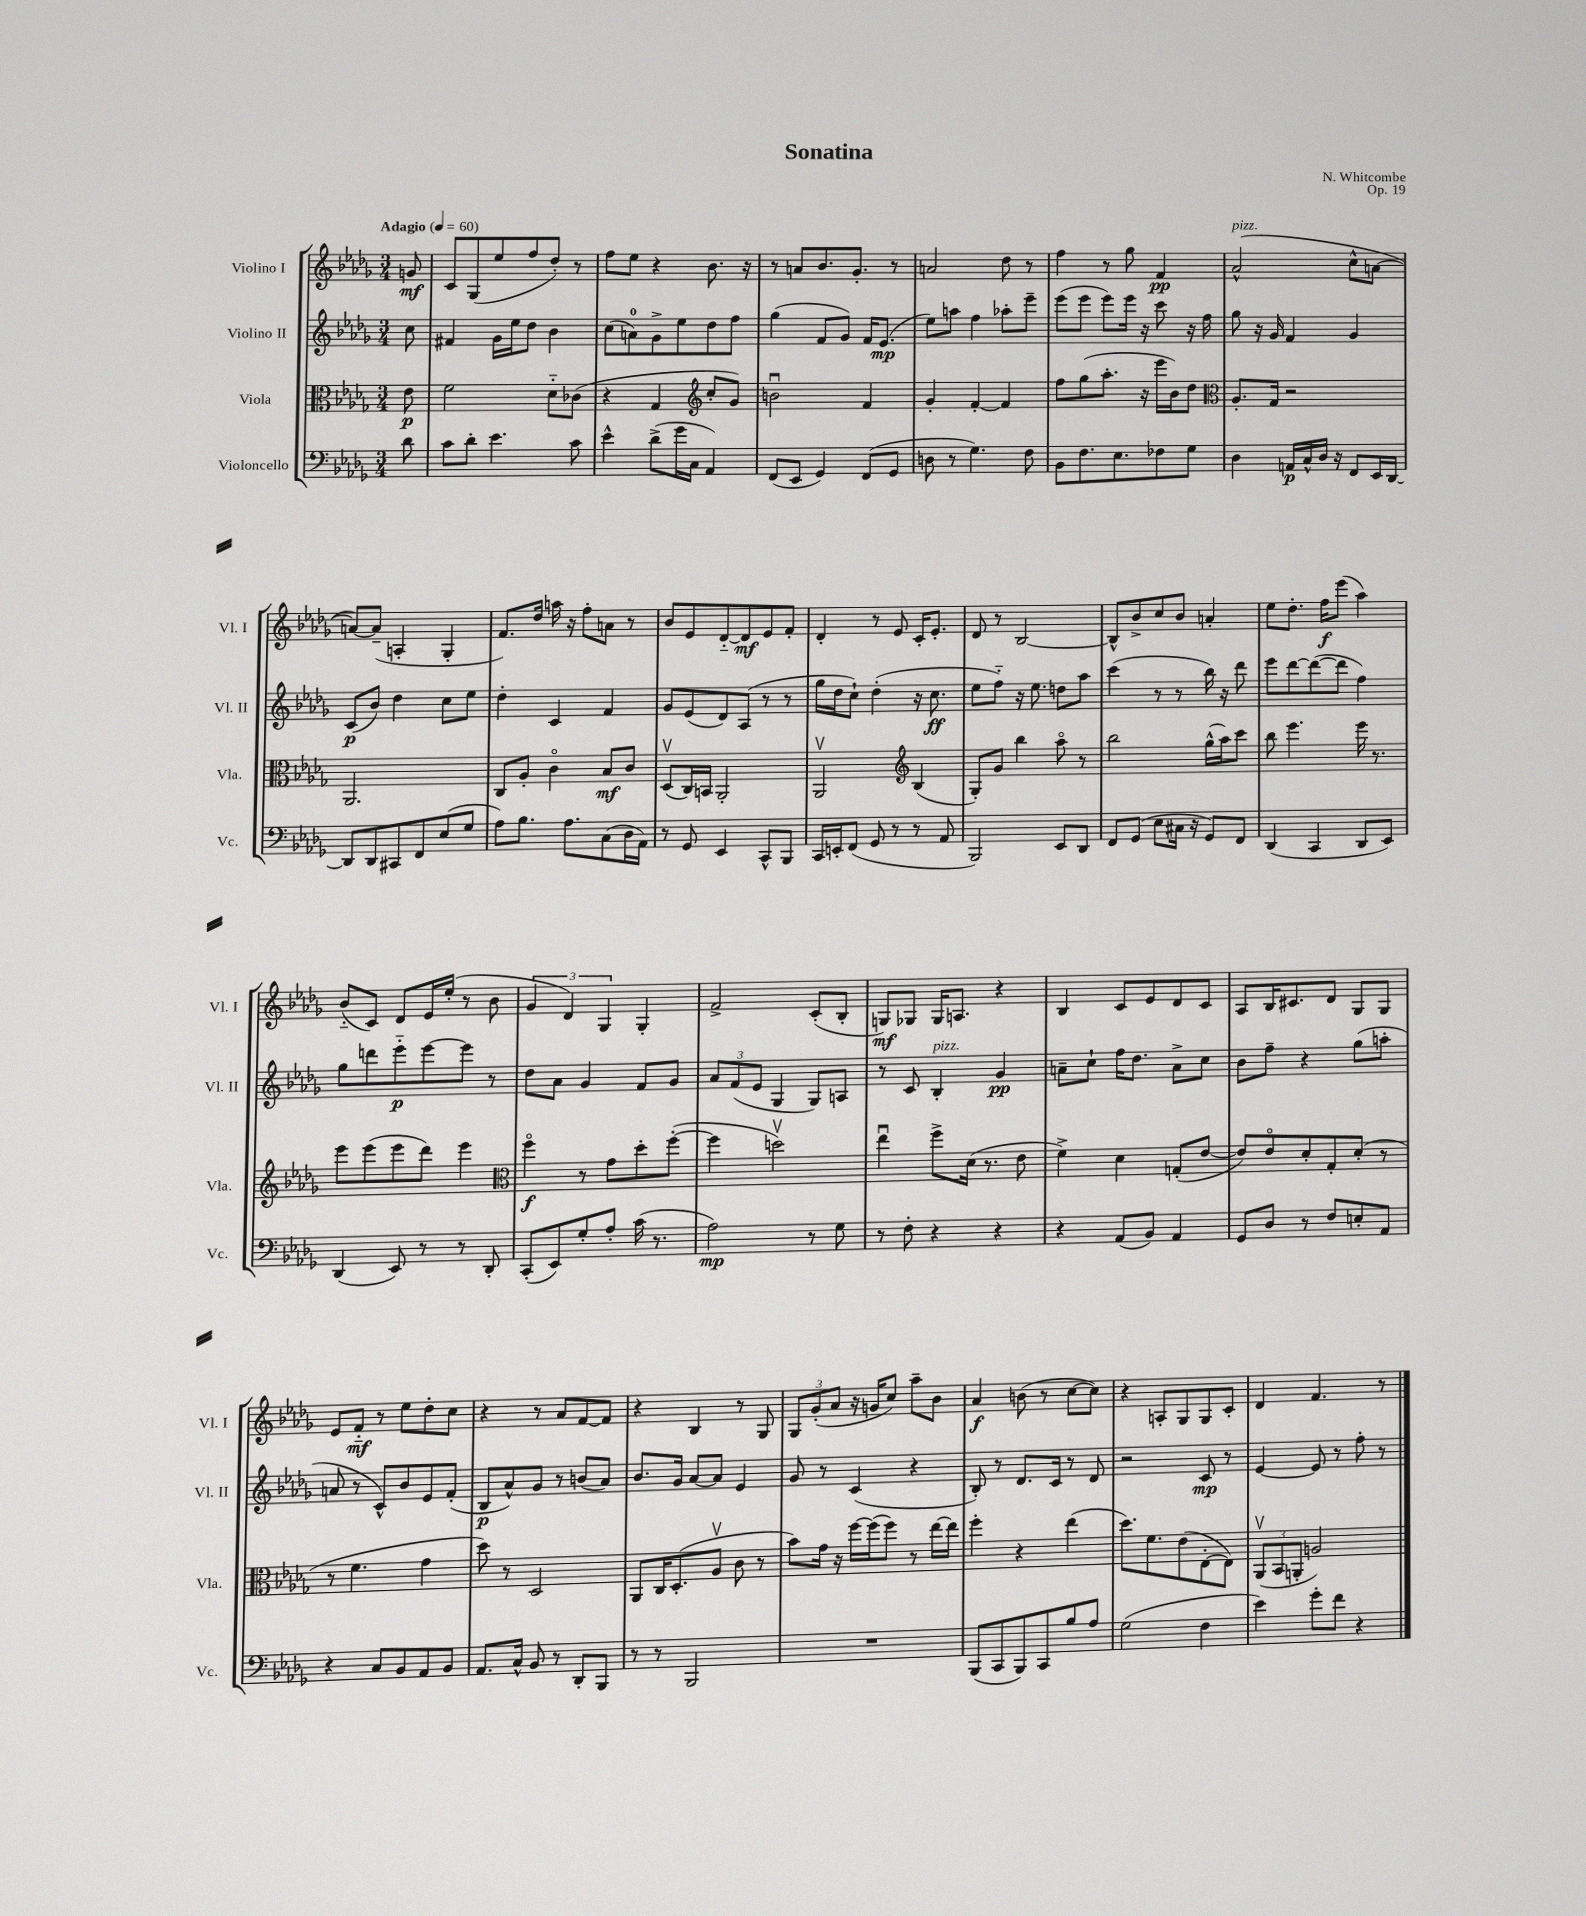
\header { title = "Sonatina" composer = "N. Whitcombe" opus = "Op. 19" }
<<
\new StaffGroup <<
\new Staff = "s0" \with { instrumentName = "Violino I" shortInstrumentName = "Vl. I" } {
    \clef treble \key des \major \numericTimeSignature \time 3/4 \partial 8 \tempo "Adagio" 4 = 60
    g'8\mf |
    c'8 ges8( ees''8 f''8 des''8-.) r8 |
    f''8 ees''8 r4 bes'8. r16 |
    r8 a'8 bes'8. ges'8.-. r8 |
    a'2 des''8 r8 |
    f''4 r8 ges''8 f'4\pp |
    aes'2-^^\markup { \italic "pizz." }( c''8-^ a'8~ |
    a'8~) a'8--( a4-. ges4-. |
    f'8.) des''16 a''16 r16 f''8-. a'8 r8 |
    bes'8 ees'8 des'8~-_ des'8\mf ees'8 f'8-. |
    des'4-. r8 ees'8 c'16-. ees'8.-. |
    des'8 r8 bes2~ |
    bes8-^ bes'8-> c''8 bes'8 a'4-. |
    ees''8 des''8.-. f''16\f ees'''8( aes''4) |
    bes'8-_( c'8) des'8 ees'16 ees''16-.( r8 bes'8 |
    \tuplet 3/2 { ges'4 des'4) ges4 } ges4-. |
    f'2-> c'8-.( bes8-. |
    g8\mf) ges8 ges16 a8. r4 |
    bes4 c'8 ees'8 des'8 c'8 |
    aes8 bes16 cis'8. des'8 ges8 ges8 |
    ees'8 f'8-_\mf r8 ees''8 des''8-. c''8 |
    r4 r8 aes'8 f'8~ f'8 |
    r4 bes4 r8 ges8 |
    \tuplet 3/2 { ges8 ges'8-.( aes'8 } r16 g'16 c''8) aes''8-- bes'8 |
    aes'4\f b'8( r8 c''8~ c''8) |
    r4 a8-. ges8 ges8 c'8-. |
    des'4 f'4. r8 \bar "|." |
}
\new Staff = "s1" \with { instrumentName = "Violino II" shortInstrumentName = "Vl. II" } {
    \clef treble \key des \major \numericTimeSignature \time 3/4 \partial 8
    c''8 |
    fis'4 ges'16 ees''16 des''8 bes'4 |
    c''8( a'8-0) ges'8-> ees''8 des''8 f''8 |
    ges''4( f'8 ges'8) f'16 ees'8.\mp( |
    ees''8) a''8 f''4 aes''8-. ees'''8-- |
    ees'''8( ees'''8 ees'''8) ees'''16 r16 c'''8 r16 f''16 |
    ges''8 r16 ges'16 f'4 ges'4 |
    c'8\p( bes'8) des''4 c''8 ees''8 |
    des''4-. c'4 f'4 |
    ges'8 ees'8( des'8) aes8( r8 r8 |
    ges''16 des''16 c''8-!) des''4-.( r16 c''8.\ff |
    ees''8 f''8-_) r16 ees''8. d''8 aes''8 |
    c'''4( r8 r8 bes''16) r16 des'''8 |
    ees'''8 des'''8~ des'''8~( des'''8 f''4) |
    ges''8 d'''8 ees'''8-_\p ees'''8~ ees'''8 r8 |
    des''8 aes'8 ges'4 f'8 ges'8 |
    \tuplet 3/2 { aes'8 f'8( ees'8 } ges4 ges8) a8 |
    r8 c'8 bes4-.^\markup { \italic "pizz." } ges'4\pp |
    a'8-- c''8-! f''16 des''8. a'8-> c''8 |
    bes'8 f''8-- r4 ges''8( a''8-. |
    a'8 r8 c'8-^) bes'8 ees'8 f'8-.( |
    bes8\p aes'8-^) ges'8 r8 b'8( aes'8) |
    bes'8. ges'16 aes'8~ aes'8 ees'4 |
    ges'8 r8 c'4( r4 |
    bes8-.) r8 des'8. c'16 r8 des'8 |
    r2 c'8\mp r8 |
    ees'4~ ees'8 r8 f''8-. r8 \bar "|." |
}
\new Staff = "s2" \with { instrumentName = "Viola" shortInstrumentName = "Vla." } {
    \clef alto \key des \major \numericTimeSignature \time 3/4 \partial 8
    ees'8\p |
    f'2 des'8-_ ces'8( |
    r4 ges4 \clef treble c''8-. ges'8) |
    b'2\downbow f'4 |
    ges'4-. f'4~-. f'4 |
    f''8 ges''8( aes''8.-. r16 ees'''16 bes'16) des''8 |
    \clef alto aes8.-. ges16 r2 |
    aes,2. |
    c8 aes8-. c'4\flageolet bes8\mf c'8 |
    des8\upbow( c16) b,16 aes,2-. |
    aes,2\upbow \clef treble bes4( |
    ges8-.) ges'8 bes''4 aes''8\flageolet r8 |
    bes''2 ges''16-^( aes''16) c'''8 |
    bes''8 ees'''4. ees'''16 r8. |
    ees'''8 ees'''8( ees'''8 des'''8) ees'''4 |
    \clef alto f''4\flageolet\f r8 ges'8 des''8-. f''8~-.( |
    f''4 d''2\upbow) |
    ees''4\downbow f''8-> des'16( r8. ees'8 |
    f'4->) des'4 g8-.( ees'8~ |
    ees'8) ees'8\flageolet des'8-. ges8-. des'8-.( r8 |
    r8 f'4. ges'4 |
    des''8) r8 des2 |
    aes,8 c16 des8.-.( aes8\upbow c'8 r8 |
    bes'8) ges'16 r16 f''16~ f''16( f''8) r8 ees''16~ ees''16 |
    f''4-. r4 ees''4( |
    des''8.) f'8. ees'8( ees8~-. ees8) |
    \tuplet 3/2 { aes,8\upbow( bes,8 a,8-. } a2) \bar "|." |
}
\new Staff = "s3" \with { instrumentName = "Violoncello" shortInstrumentName = "Vc." } {
    \clef bass \key des \major \numericTimeSignature \time 3/4 \partial 8
    des'8 |
    c'8 des'8-. ees'4. c'8 |
    ees'4-^ des'8->( ges'16 c16 aes,4) |
    f,8( ees,8 ges,4) f,8( ges,8 |
    d8 r8 ges4.) f8 |
    bes,8 f8. ees8. fes8 ges8 |
    des4 a,16\p c16-^ des16 r16 f,8 ees,16 des,16~ |
    des,8 des,8 cis,8 f,8 ees8( ges8 |
    aes8) bes8. aes8. c8( des16 aes,16) |
    r8 ges,8 ees,4 c,8-^ bes,,8 |
    c,16 e,16-. f,8( ges,8 r8 r8 aes,8 |
    bes,,2) ees,8 des,8 |
    f,8 ges,8( ees8 cis16 r16 ges,8) f,8 |
    des,4( c,4 des,8 ees,8) |
    des,4( ees,8) r8 r8 des,8-. |
    c,8-.( ees,8) ges8-. aes8-. c'16( r8. |
    aes2\mp) r8 ges8 |
    r8 f8-. r4 r4 |
    r4 aes,8( bes,8) aes,4 |
    ges,8 des8 r8 f8 e8-. aes,8 |
    r4 c8 bes,8 aes,8 bes,8 |
    aes,8. c16-^ bes,8 r8 des,8-. bes,,8 |
    r8 r8 bes,,2 |
    R2. |
    bes,,8( c,8 bes,,8) c,8 bes8 aes8 |
    ges2( f4 |
    ees'4) ges'8-. f'8 r4 \bar "|." |
}
>>
>>
\layout { \context { \Score \remove "Bar_number_engraver" } }
